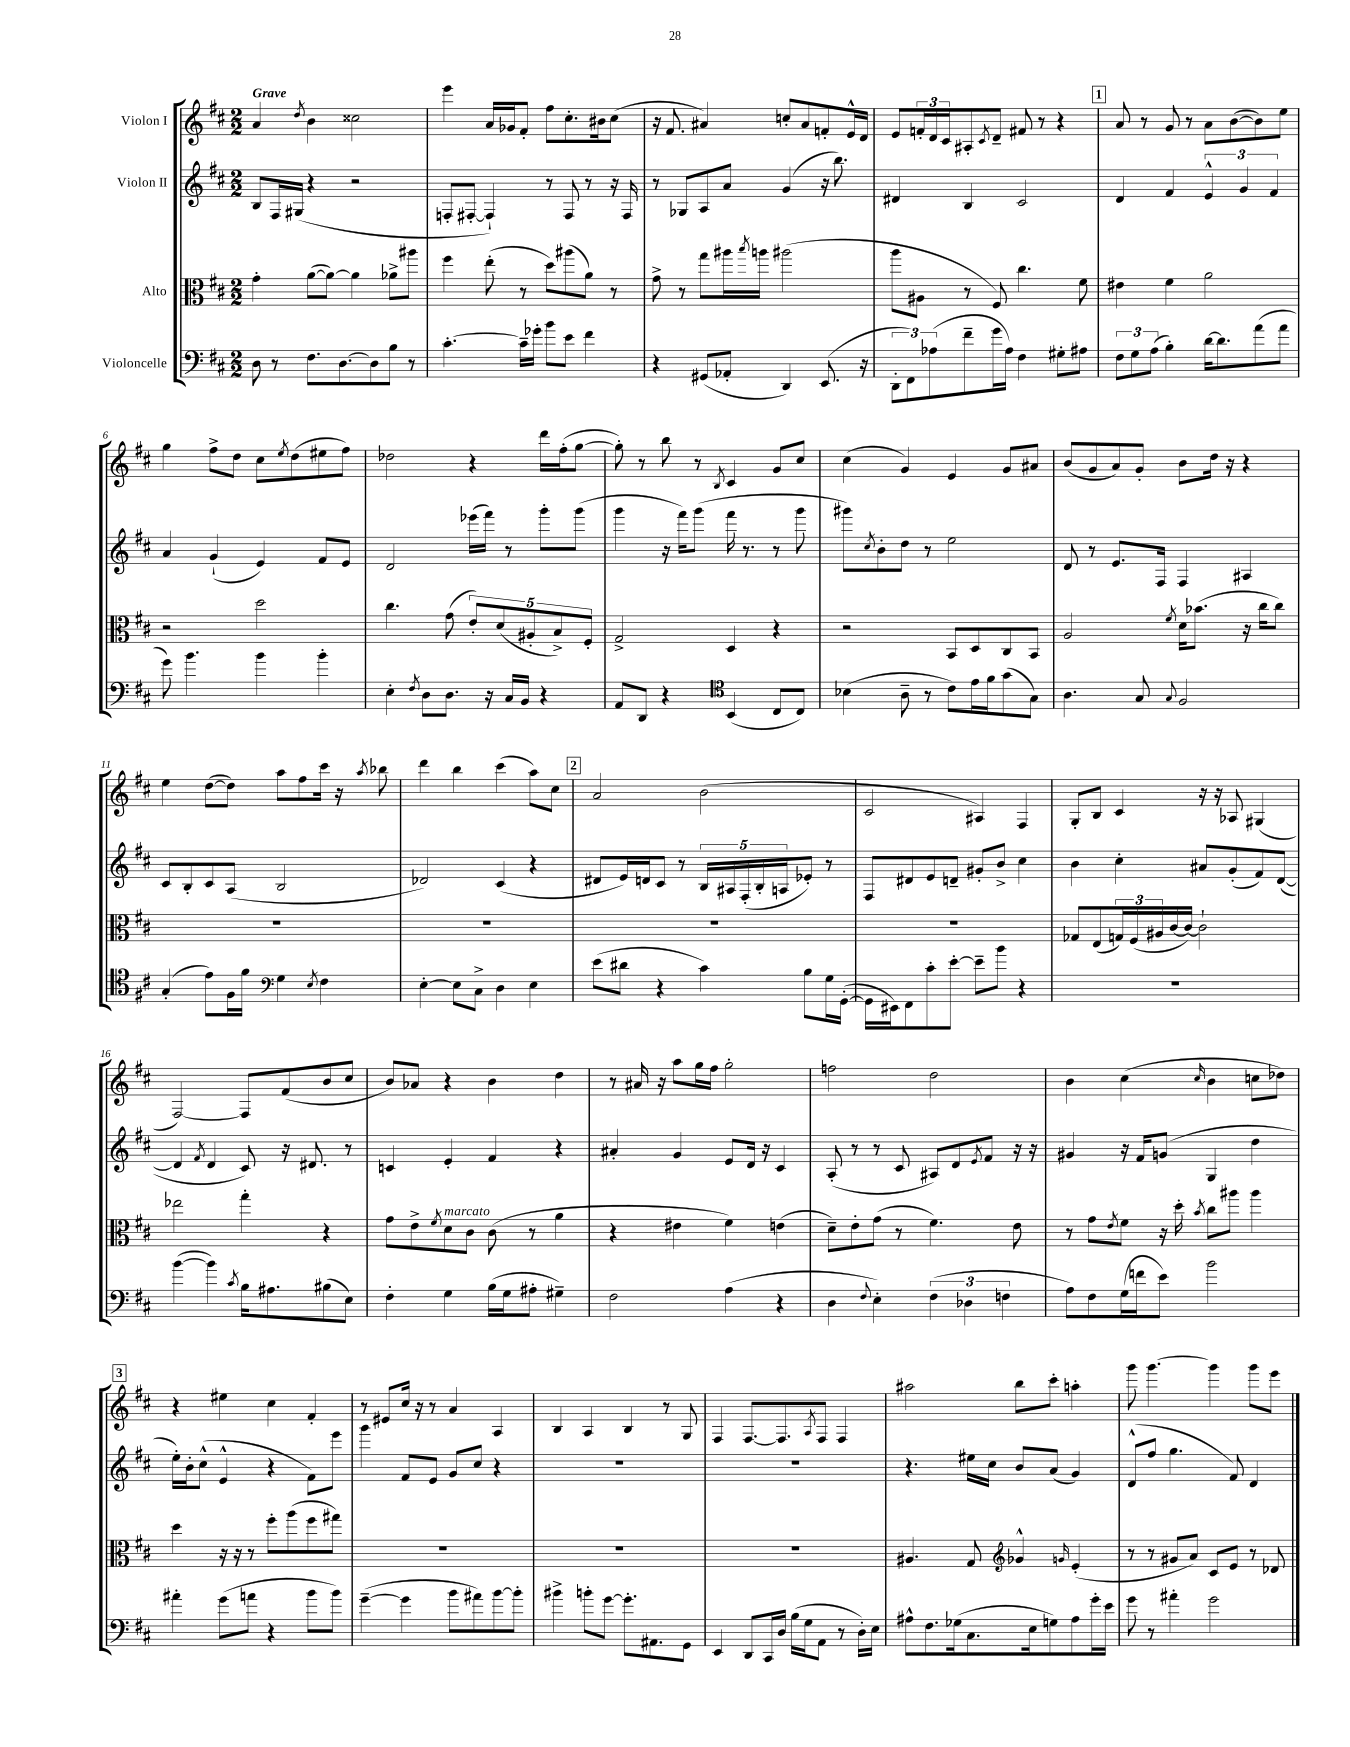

**kern	**kern	**kern	**kern
*staff4	*staff3	*staff2	*staff1
*clefF4	*clefC3	*clefG2	*clefG2
*k[f#c#]	*k[f#c#]	*k[f#c#]	*k[f#c#]
*M2/2	*M2/2	*M2/2	*M2/2
8D	4g'	8B	4a
8r	.	16F#	.
.	.	(16G#	.
.	.	.	8qdd
8.F#	([8a	4r	4b
.	8a_)	.	.
[8.D	.	.	.
.	4a]	2r	2cc##
8D]	.	.	.
8B	8a-^	.	.
8r	8aa#	.	.
=	=	=	=
[4.c#'	4ff#	8F'	4eee
.	.	[8F#'	.
.	(8ee'	4F#`])	16a
.	.	.	16g-
16c#~]	8r	.	8f#'
16g-'	.	.	.
8b	8dd)	8r	8ff#
8e	(8aa#	8F#	8.cc#'
4f#	8a)	8r	.
.	.	.	16b#
.	8r	16r	(8cc#
.	.	16F#	.
=	=	=	=
4r	8g^	8r	16r
.	.	.	8.f#
.	8r	8G-	.
(8GG#	8gg	8A	4a#)
8AA-'	16aa#	8a	.
.	8qbb	.	.
.	16aa	.	.
4DD)	(2aa#	(4g	8cc'
.	.	.	8a#
(8.EE	.	16r	8f'
.	.	8.bb)	.
.	.	.	16e^^
16r	.	.	16d
=	=	=	=
12DD'	8aa	4d#	8e
12FF#)	.	.	.
.	8A#	.	24f'
(12A-	.	.	24d
.	.	.	24c#
8f#~	8r	4B	8A#'
.	.	.	8qc#
16g	8F#)	.	8d~
16A-)	.	.	.
4F#	4.cc#	2c#	8f#
.	.	.	8r
8G#'	.	.	4r
8A#	8f#	.	.
=	=	=	=
12F#	4e#	4d	8a
12G	.	.	.
.	.	.	8r
(12A	.	.	.
4B')	4f#	4f#	8g
.	.	.	8r
[16d	2a	6e^^	8a
8.d]	.	.	.
.	.	.	([8b
.	.	6g	.
(8a	.	.	8b])
.	.	6f#	.
8a	.	.	8ee
=	=	=	=
8g)	2r	4a	4gg
4.b	.	.	.
.	.	(4g`	8ff#^
.	.	.	8dd
4b	2dd	4e)	8cc#
.	.	.	8qee
.	.	.	(8dd
4b'	.	8f#	8ee#
.	.	8e	8ff#)
=	=	=	=
4E'	4.cc#	2d	2dd-
8qF#	.	.	.
8D	.	.	.
8.D	(8g	.	.
.	10e')	(16eee-	4r
16r	.	16fff#)	.
.	(10d	.	.
16C#	.	8r	.
16BB	.	.	.
.	10A#'	.	.
4r	.	8ggg'	16ddd
.	10B^)	.	.
.	.	.	(16ff#'
.	.	(8ggg	[8gg
.	10F#'	.	.
=	=	=	=
8AA	2G^	4ggg	8gg'])
8DD	.	.	8r
4r	.	16r	8bb
.	.	16fff#)	.
.	.	(8ggg	8r
*clefC4	*	*	*
.	.	.	8qB
(4BB	4D	16fff#	4c#
.	.	8.r	.
8C#	4r	8r	8g
8C#)	.	8ggg	8cc#
=	=	=	=
(4B-	2r	8ggg#)	(4cc#
.	.	8qcc#	.
.	.	8b'	.
8A~	.	8dd	4g)
8r	.	8r	.
8c#)	8BB	2ee	4e
16e	8D	.	.
16f#	.	.	.
(8g	8C#	.	8g
8G)	8BB	.	8a#
=	=	=	=
4.A	2A	8d	(8b
.	.	8r	8g
.	.	8.e	8a)
8G	.	.	8g'
.	.	16F#	.
8qqG	8qf#	.	.
2F#	16d	4F#	8b
.	(8.b-	.	.
.	.	.	16dd
.	.	.	16r
.	16r	4A#	4r
.	16cc#	.	.
.	8cc#)	.	.
=	=	=	=
(4G'	1r	8c#	4ee
.	.	8B'	.
8e)	.	8c#	([8dd
16F#	.	(8A	8dd])
16f#	.	.	.
*clefF4	*	*	*
4G	.	2B	8aa
.	.	.	8ff#
8qE	.	.	.
4F#	.	.	16ccc#
.	.	.	16r
.	.	.	8qaa
.	.	.	8bb-
=	=	=	=
[4E'	1r	2d-)	4ddd
8E]	.	.	4bb
8C#^	.	.	.
4D	.	(4c#	(4ccc#
4E	.	4r	8aa)
.	.	.	8cc#
=	=	=	=
(8e	1r	8d#	2a
8d#	.	16e)	.
.	.	16d	.
4r	.	8c#	.
.	.	8r	.
4c#)	.	20B	(2b
.	.	20A#	.
.	.	(20F#'	.
.	.	20B'	.
.	.	20A	.
8B	.	8e-')	.
16G	.	8r	.
([16GG'	.	.	.
=	=	=	=
16GG]	1r	8F#	2c#
16EE#)	.	.	.
8FF#	.	8d#	.
8c#'	.	8e	.
[8e'	.	8d~	.
8e~]	.	8g#'	4A#)
8b	.	8b^	.
4r	.	4cc#	4F#
=	=	=	=
1r	8G-	4b	8G'
.	(8E	.	8B
.	24G)	4cc#'	4c#
.	(24F#	.	.
.	24A#	.	.
.	[16c#	.	.
.	16c#_)	.	.
.	2c#`]	8a#	16r
.	.	.	16r
.	.	(8g'	8A-
.	.	8f#)	(4G#
.	.	([8d	.
=	=	=	=
([4b	2ee-	4d]	[2F#)
.	.	8qf#	.
4b])	.	4d	.
8qc#	.	.	.
16B	4gg'	8c#)	8F#]
8.A#	.	.	.
.	.	16r	(8f#
.	.	8.d#	.
(8B#	4r	.	8b
8E)	.	8r	8cc#
=	=	=	=
4F#'	8g	4c	8b)
.	8e^	.	8a-
.	8qf#	.	.
4G	8d	4e'	4r
.	8c#	.	.
(16B	(8c#	4f#	4b
16G	.	.	.
8A#'	8r	.	.
4G#~)	4a	4r	4dd
=	=	=	=
2F#	4r	4a#'	8r
.	.	.	16a#
.	.	.	16r
.	4e#	4g	8aa
.	.	.	16gg
.	.	.	16ff#
(4A	4f#)	8e	2gg'
.	.	16d	.
.	.	16r	.
4r	(4e	4c#	.
=	=	=	=
4D	8d~)	(8A'	2ff
.	8e'	8r	.
8qqF#	.	.	.
4E')	(8g	8r	.
.	8r	8c#	.
(6F#	4.f#)	8A#)	2dd
.	.	8d	.
6D-	.	.	.
.	.	8qe	.
.	.	8f#	.
6F	.	.	.
.	8e	16r	.
.	.	16r	.
=	=	=	=
8A)	8r	4g#	4b
8F#	8g	.	.
.	8qe	.	.
(16G	8f#	16r	(4cc#
16f	.	16f#	.
8e)	16r	(8g	.
.	16dd'	.	.
.	8qb	.	16qqcc#
2b	8cc#	4G	4b
.	8aa#	.	.
.	4aa#	4dd	8cc
.	.	.	8dd-)
=	=	=	=
4a#'	4dd	16ee')	4r
.	.	16b'	.
.	.	(8cc#^^	.
(8g	16r	4e^^	4ee#
.	16r	.	.
8a	8r	.	.
4r	8ff#'	4r	4cc#
.	(8aa	.	.
8b	8ff#	8f#)	4f#'
8b)	8gg#)	8eee	.
=	=	=	=
([4g~	1r	4ggg	8r
.	.	.	8e#
4g]	.	8f#	16cc#
.	.	.	16r
.	.	8e	8r
8b	.	8g	4a
8a#)	.	8cc#	.
[8b	.	4r	4A
8b']	.	.	.
=	=	=	=
4b#^	1r	1r	4B
8b'	.	.	4A
[8g	.	.	.
8.g']	.	.	4B
8.AA#	.	.	.
.	.	.	8r
8GG	.	.	8G
=	=	=	=
4EE	1r	1r	4F#
8DD	.	.	[8.F#
16CC#	.	.	.
16D	.	.	8.F#]
(16B	.	.	.
16G	.	.	.
.	.	.	8qA
8AA	.	.	8F#
8r	.	.	4F#
16D')	.	.	.
16E	.	.	.
=	=	=	=
8A#^^	4.A#	4.r	2aa#
8.F#	.	.	.
(16G-	.	.	.
8.C#	8G	16ee#	.
.	.	16cc#	.
*	*clefG2	*	*
.	4g-^^	8b	8bb
16E	.	.	.
8G)	.	(8a	8ccc#'
.	16qqg	.	.
8A#	(4e'	4g)	4aa'
16g'	.	.	.
16e	.	.	.
=	=	=	=
8g	8r	(8d^^	8ggg
8r	8r	8ff#	[4.ggg
4a#'	8g#	4.gg	.
.	8a)	.	.
2g	8c#	.	4ggg]
.	8e	8f#)	.
.	8r	4d	8ggg
.	8d-	.	8eee
==	==	==	==
*-	*-	*-	*-
